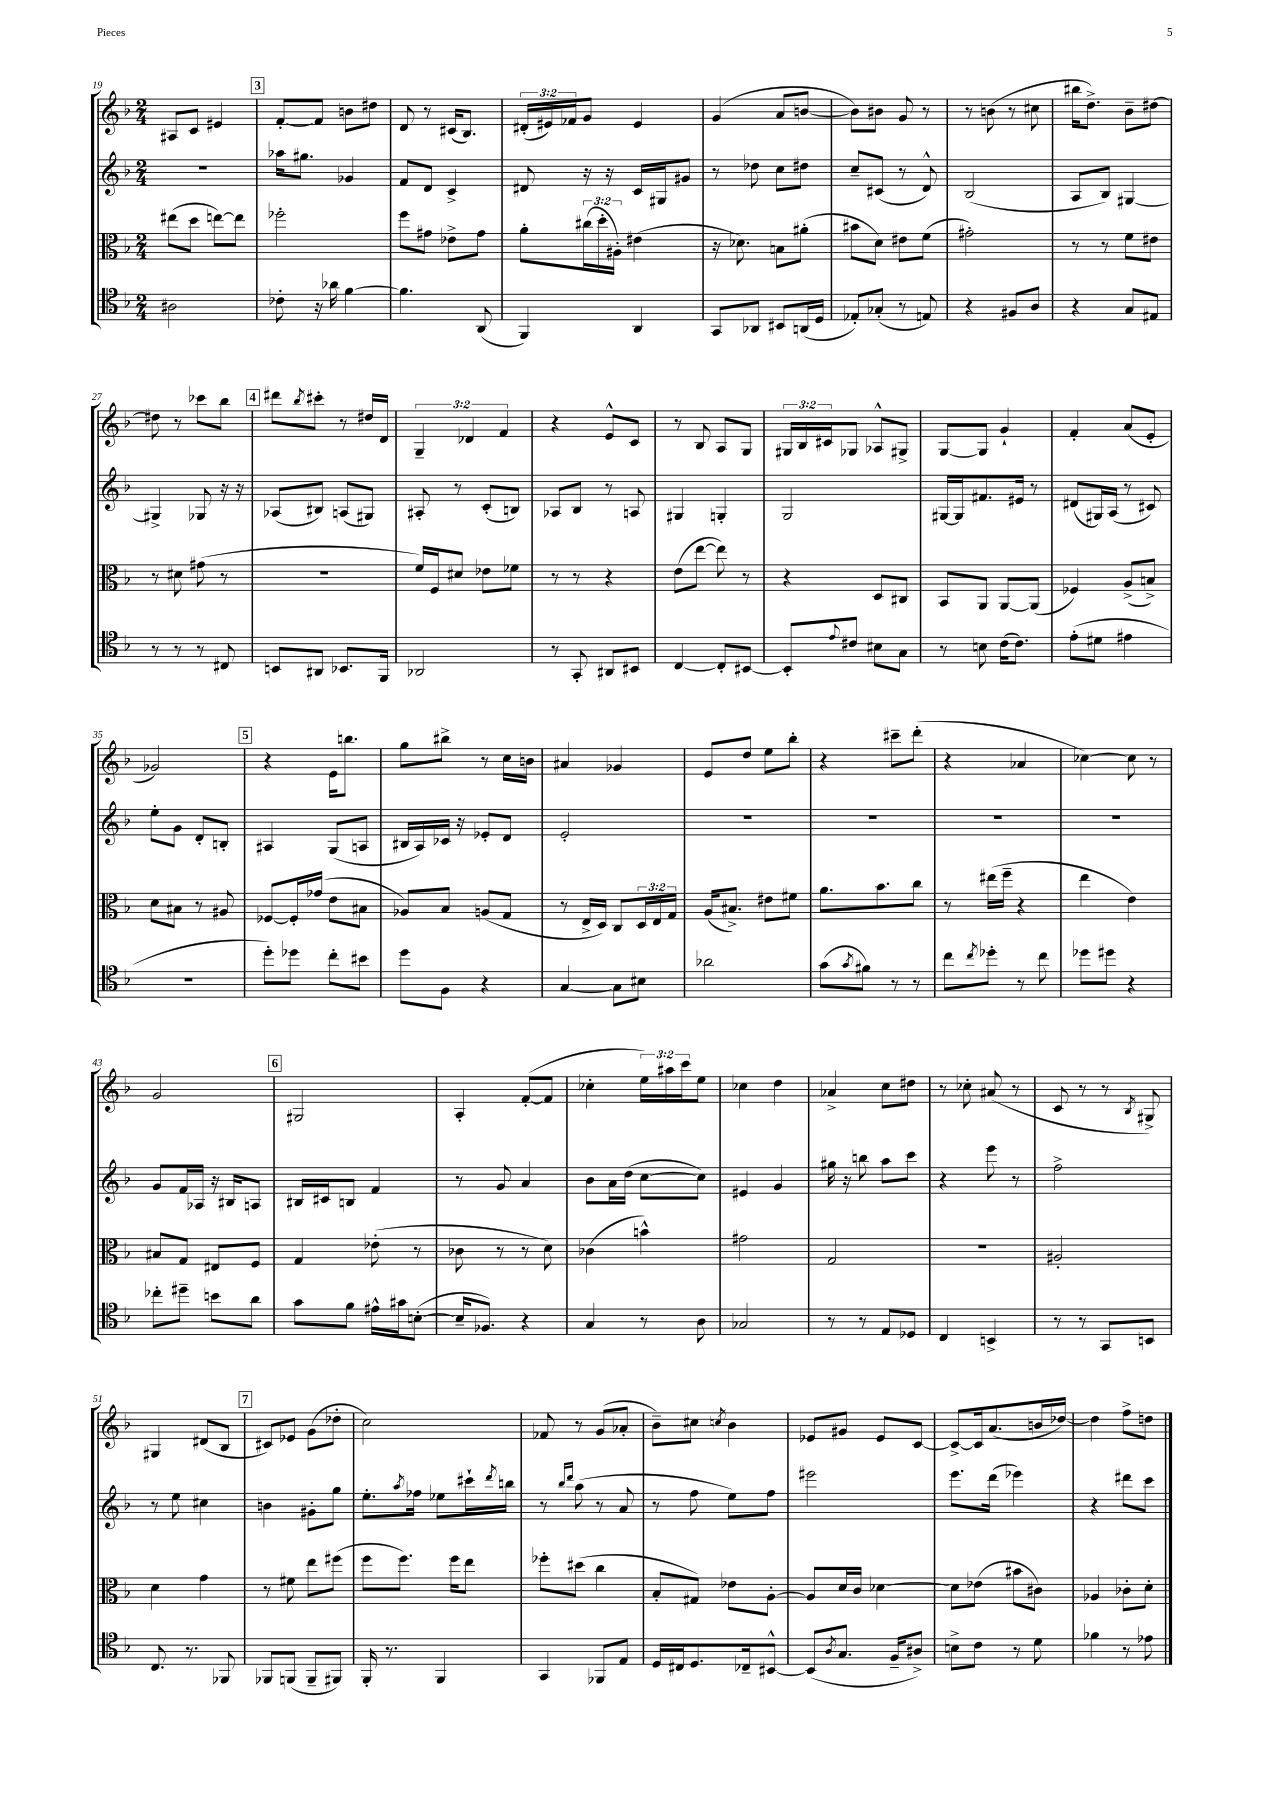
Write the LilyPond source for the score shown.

<<
\new StaffGroup <<
\new Staff = "s0" {
    \clef treble \key f \major \numericTimeSignature \time 2/4 \override Staff.TupletNumber.text = #tuplet-number::calc-fraction-text
    ais8 c'8 eis'4 |
    \mark \markup { \box "3" } f'8~-. f'8 b'8 dis''8 |
    d'8 r8 cis'16( bes8.) |
    \tuplet 3/2 { dis'16-.( eis'16) fes'16 } g'8 eis'4 |
    g'4( a'8 b'8~ |
    b'8) bis'8 g'8 r8 |
    r8 b'8( r8 cis''8 |
    bis''16 d''8.->) bes'8-- dis''8~ |
    dis''8 r8 ces'''8 bes''8 |
    \mark \markup { \box "4" } dis'''8 \acciaccatura { bes''8 } cis'''8-. r8 dis''16 d'16 |
    \tuplet 3/2 { g4-- des'4 f'4 } |
    r4 e'8-^ c'8 |
    r8 bes8 a8 g8 |
    \tuplet 3/2 { gis16 bes16 cis'16 } ges8 aes8-^ gis8-> |
    g8~ g8 g'4-! |
    f'4-. a'8( e'8-. |
    ges'2) |
    \mark \markup { \box "5" } r4 e'16 b''8. |
    g''8 bis''8-> r8 c''16 b'16 |
    ais'4 ges'4 |
    e'8 d''8 e''8 bes''8-. |
    r4 cis'''8-- d'''8-.( |
    r4 aes'4 |
    ces''4~) ces''8 r8 |
    g'2 |
    \mark \markup { \box "6" } gis2 |
    a4-. f'8~-.( f'8 |
    ces''4-. \tuplet 3/2 { e''16) ais''16 c'''16 } e''8 |
    ces''4 d''4 |
    aes'4-> c''8 dis''8 |
    r8 ces''8-. ais'8( r8 |
    c'8 r8 r8 \acciaccatura { bes8 } gis8->) |
    gis4 dis'8( bes8 |
    \mark \markup { \box "7" } cis'8) ees'8 g'8( des''8-. |
    c''2) |
    fes'8 r8 g'8( aes'8-. |
    bes'8--) cis''8 \acciaccatura { c''8 } bes'4 |
    ees'8 gis'8 ees'8 c'8~ |
    c'8~-> c'16 a'8.( b'16 des''16~) |
    des''4 f''8-> d''8 \bar "|." |
}
\new Staff = "s1" {
    \clef treble \key f \major \numericTimeSignature \time 2/4
    r2 |
    \mark \markup { \box "3" } aes''16 gis''8. ges'4 |
    f'8 d'8 c'4-> |
    dis'8 r16 r16 c'16 gis16 gis'8 |
    r8 des''8 c''8 dis''8 |
    c''8-- cis'8( r8 d'8-^) |
    bes2( |
    a8 bes8) gis4~ |
    gis4-> ges8 r16 r16 |
    \mark \markup { \box "4" } aes8( bis8) a8( gis8) |
    ais8-. r8 c'8-.( b8) |
    aes8 bes8 r8 a8 |
    gis4 g4-. |
    g2 |
    gis16~ gis16 fis'8. eis'16 r8 |
    dis'8( gis16) a16( r8 cis'8) |
    e''8-. g'8 d'8-. b8-. |
    \mark \markup { \box "5" } ais4 g8( a8 |
    bis16 a16) ces'16 r16 ees'8-. d'8 |
    e'2-. |
    R2 |
    R2 |
    R2 |
    R2 |
    g'8 f'16 aes16 r16 bis16 a8 |
    \mark \markup { \box "6" } bis16 cis'16 b8 f'4 |
    r8 g'8 a'4 |
    bes'8 a'16 d''16( c''8~ c''8) |
    eis'4 g'4 |
    gis''16 r16 b''8 a''8 c'''8 |
    r4 e'''8 r8 |
    f''2-> |
    r8 e''8 cis''4 |
    \mark \markup { \box "7" } b'4 gis'8-. g''8 |
    e''8.-. \acciaccatura { a''8 } fes''16 ees''8 cis'''16-! \acciaccatura { d'''8 } b''16 |
    r8 \grace { bes''16 d'''16 } a''8( r8 a'8 |
    r8 f''8 e''8) f''8 |
    eis'''2 |
    e'''8. d'''16( ees'''4) |
    r4 dis'''8 c'''8 \bar "|." |
}
\new Staff = "s2" {
    \clef alto \key f \major \numericTimeSignature \time 2/4 \override Staff.TupletNumber.text = #tuplet-number::calc-fraction-text
    eis''8( d''8 e''8~) e''8 |
    \mark \markup { \box "3" } fes''2-. |
    f''8 gis'8 ees'8-> gis'8 |
    a'8-. \tuplet 3/2 { cis''16( d''16-. ais16-.) } eis'4( |
    r16 des'8.) b8 ais'8-.( |
    bis'8 d'8) eis'8 f'8( |
    gis'2-.) |
    r8 r8 f'8 eis'8 |
    r8 dis'8 gis'8( r8 |
    \mark \markup { \box "4" } R2 |
    f'16) f16 dis'8 ees'8 fes'8 |
    r8 r8 r4 |
    e'8( e''8~ e''8) r8 |
    r4 d8 cis8 |
    bes,8 a,8 a,8~ a,8( |
    fes4) a8->( b8->) |
    d'8 bis8 r8 ais8 |
    \mark \markup { \box "5" } fes8~ fes16-. ges'16( e'8 bis8 |
    aes8) bes8 a8( g8 |
    r8 e16-> d16) c8 \tuplet 3/2 { d16 e16 g16 } |
    a16( bis8.->) eis'8 fis'8 |
    a'8. bes'8. c''8 |
    r8 eis''16( f''16-- r4 |
    e''4 e'4) |
    bis8 g8 eis8 f8 |
    \mark \markup { \box "6" } g4 ees'8-.( r8 |
    ces'8 r8 r8 d'8) |
    ces'4( b'4-^) |
    gis'2 |
    g2 |
    R2 |
    ais2-. |
    d'4 g'4 |
    \mark \markup { \box "7" } r8 fis'8 e''8 fis''8( |
    f''8 f''8.) f''16 e''8 |
    fes''8-. dis''8( c''4 |
    bes8-. gis8) ees'8 a8~-. |
    a8 d'16 c'16 des'4~ |
    des'8 ees'8( bis'8 cis'8) |
    aes4 ces'8-. d'8-. \bar "|." |
}
\new Staff = "s3" {
    \clef tenor \key f \major \numericTimeSignature \time 2/4
    ais2 |
    \mark \markup { \box "3" } ces'8-. r16 aes'16 f'4~ |
    f'4. a,8( |
    f,4) a,4 |
    g,8 aes,8 bis,8 a,16( d16 |
    ees8-.) ges8-.( r8 e8) |
    r4 fis8 a8 |
    r4 g8 eis8 |
    r8 r8 r8 cis8 |
    \mark \markup { \box "4" } b,8 ais,8 bes,8. f,16 |
    aes,2 |
    r8 g,8-. ais,8 bis,8 |
    c4~ c8-. bis,8~ |
    bis,8-. \appoggiatura { e'8 } cis'8 bis8 g8 |
    r8 b8 c'16( c'8.) |
    e'8-.( dis'8 eis'4 |
    r2 |
    \mark \markup { \box "5" } d''8-.) des''8 c''8-. bis'8 |
    d''8 f8 r4 |
    g4~ g8 bis8 |
    aes'2 |
    g'8( \acciaccatura { g'8 } fis'8) r8 r8 |
    c''8 \acciaccatura { c''8 } des''8-. r8 c''8 |
    des''8 dis''8 r4 |
    ces''8-. dis''8-- b'8 a'8 |
    \mark \markup { \box "6" } g'8 f'8 eis'16-^ gis'16 b8~-.( |
    b16-- fes8.) r4 |
    g4 r8 a8 |
    ges2 |
    r8 r8 e8 des8 |
    c4 b,4-> |
    r8 r8 g,8 b,8 |
    c8. r8. fes,8 |
    \mark \markup { \box "7" } fes,8 f,8( f,8-- fis,8) |
    f,16-. r8. f,4 |
    g,4 fes,8 e8 |
    d16 cis16 d8. ces16-- bis,8~-^ |
    bis,8( \acciaccatura { a8 } g8. f16-- ais8->) |
    b8-> c'8 r8 d'8 |
    fes'4 r8 ees'8 \bar "|." |
}
>>
>>
\layout { \context { \Score currentBarNumber = #19 } }
